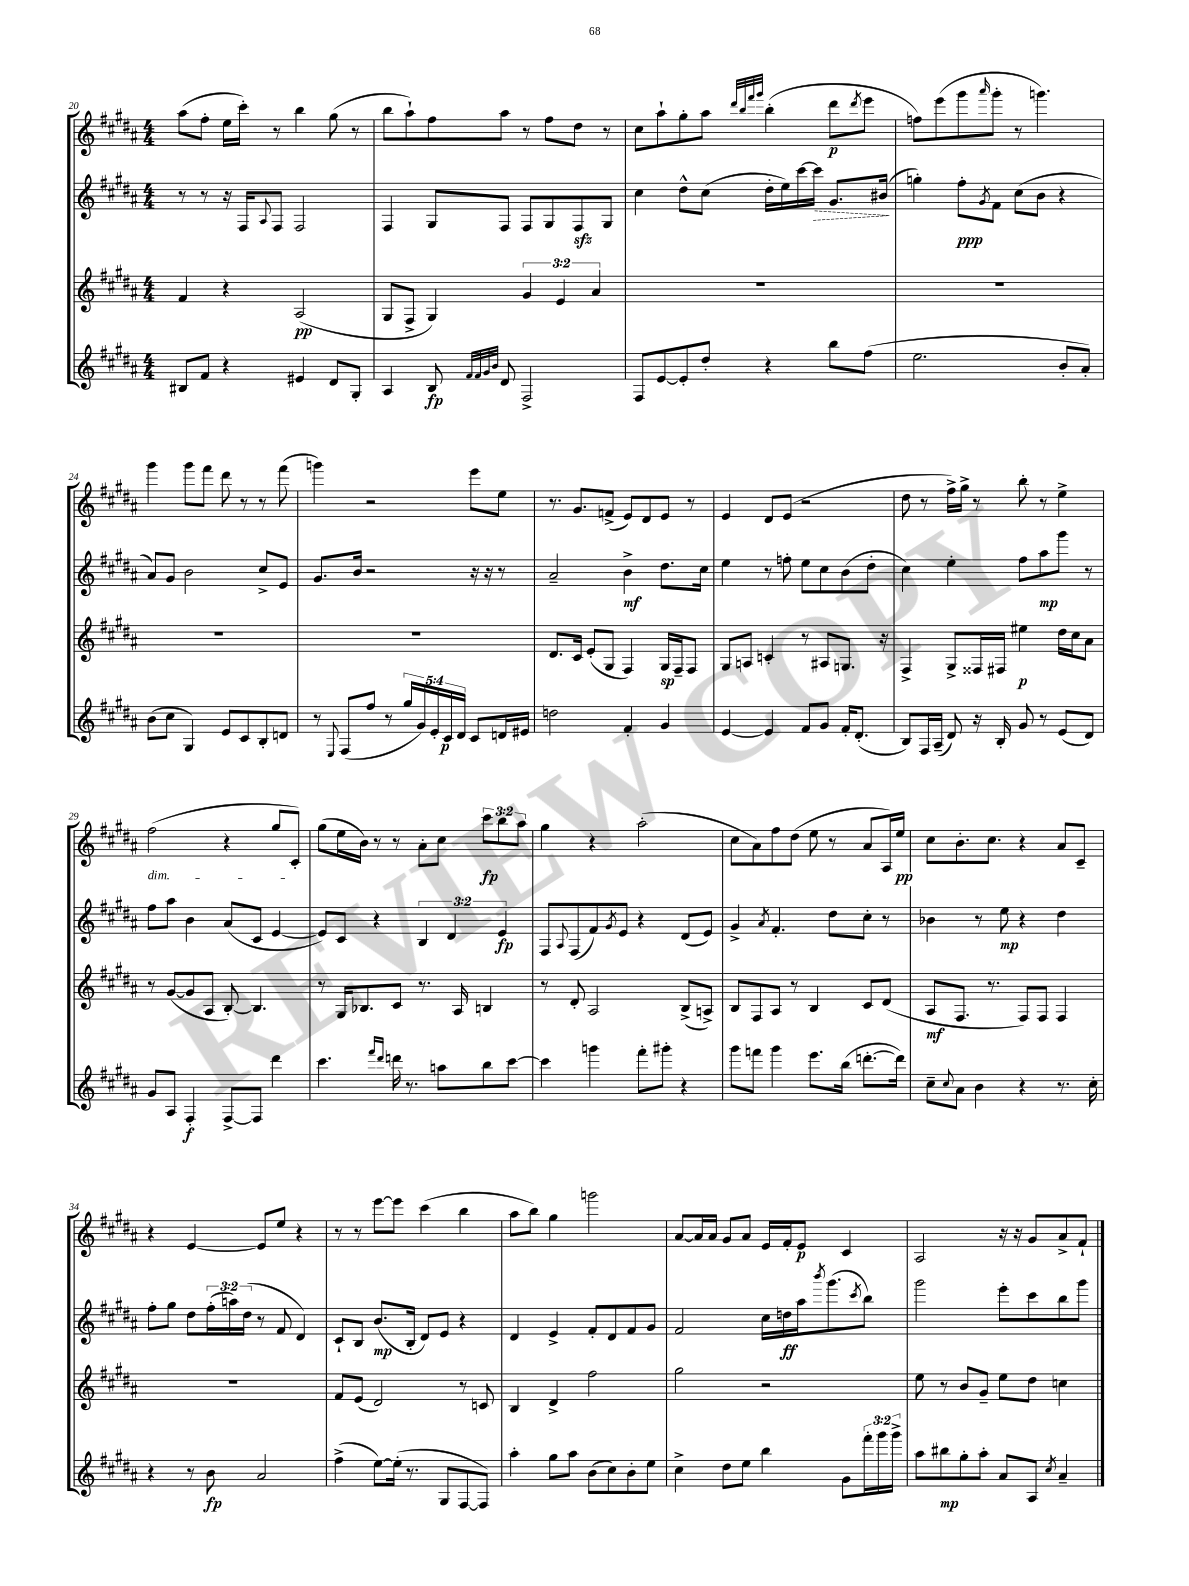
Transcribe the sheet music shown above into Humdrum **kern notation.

**kern	**kern	**kern	**kern
*staff4	*staff3	*staff2	*staff1
*clefG2	*clefG2	*clefG2	*clefG2
*k[f#c#g#d#a#]	*k[f#c#g#d#a#]	*k[f#c#g#d#a#]	*k[f#c#g#d#a#]
*M4/4	*M4/4	*M4/4	*M4/4
8B#/L	4f#/	8r	(8aa#\L
8f#/J	.	8r	8ff#'\J
4r	4r	16r	16ee\LL
.	.	16F#/LK	16ccc#'\JJ)
.	.	8qqA#/	.
.	.	8F#/J	8r
4e#/	(2A#/	2F#/	4bb\
8d#/L	.	.	(8gg#\
8G#'/J	.	.	8r
=	=	=	=
4A#/	8G#/L	4F#/	8bb\L
.	8F#^/J	.	8aa#`\)
8B/	4G#/)	8G#/L	8ff#\
32qqf#/LLL	.	.	.
32qqf#/	.	.	.
32qqg#/	.	.	.
32qqb/JJJ	.	.	.
8d#/	.	8F#/J	8aa#\J
2F#^/	6g#/	8F#/L	8r
.	.	8G#/	8ff#\L
.	6e/	.	.
.	.	8F#/	8dd#\J
.	6a#/	.	.
.	.	8G#/J	8r
=	=	=	=
8F#/L	1r	4cc#\	8cc#\L
[8e/	.	.	8aa#`\
8e'/]	.	8dd#^^\L	8gg#'\
8dd#'/J	.	(8cc#\J	8aa#\J
.	.	.	32qqddd#/LLL
.	.	.	32qqbb/
.	.	.	32qqfff#/
.	.	.	32qqggg#/JJJ
4r	.	16dd#'\LL	(4bb'\
.	.	16ee\)	.
.	.	[16ccc#\	.
.	.	16ccc#\]JJ	.
8bb\L	.	8.g#/L	8ddd#\L
.	.	.	8qddd#/
(8ff#\J	.	.	8eee\J
.	.	(16b#/Jk	.
=	=	=	=
2.ee\	1r	4gg'\)	8ff\L)
.	.	.	(8eee\
.	.	8ff#'\L	8ggg#\
.	.	8qg#/	16qqaaa#/
.	.	8f#\J	8ggg#'\J
.	.	(8cc#\L	8r
.	.	8b\J	4.ggg\)
8b'/L	.	4r	.
8a#'/J)	.	.	.
=	=	=	=
(8b\L	1r	8a#/L)	4ggg#\
8cc#\J	.	8g#/J	.
4G#/)	.	2b\	8ggg#\L
.	.	.	8fff#\J
8e/L	.	.	8ddd#\
8c#/	.	.	8r
8B'/	.	8cc#^/L	8r
8d/J	.	8e/J	(8fff#\
=	=	=	=
8r	1r	8.g#/L	4ggg\)
8qqE/	.	.	.
(8F#/L	.	.	.
.	.	16b/Jk	.
8ff#/J	.	2r	2r
8r	.	.	.
20gg#/LL	.	.	.
20g#/)	.	.	.
20e'/	.	.	.
20c#/	.	.	.
20d#/JJ	.	.	.
8c#/L	.	16r	8eee\L
.	.	16r	.
16d/L	.	8r	8ee\J
16e#/JJ	.	.	.
=	=	=	=
2dd\	8.d#/L	2a#~/	8.r
.	16c#/Jk	.	8.g#/L
.	(8e'/L	.	.
.	8G#/J	.	(8f^/J
4f#'/	4F#/)	4b^\	8e/L)
.	.	.	8d#/
4g#/	16G#/LL	8.dd#\L	8e/J
.	16F#~/J	.	.
.	8F#/J	.	8r
.	.	16cc#\Jk	.
=	=	=	=
[4e/	8G#/L	4ee\	4e/
.	8A/J	.	.
4e/]	4c'/	8r	8d#/L
.	.	8ff'\	(8e/J
8f#/L	8r	8ee\L	2r
8g#/J	8A#/L	8cc#\	.
16f#'/LK	8.G/J	(8b\	.
(8.d#'/J	.	.	.
.	.	8dd#'\J	.
.	16r	.	.
=	=	=	=
8B/L)	4F#^/	4cc#\)	8dd#\
16F#/L	.	.	8r
(16A#~/JJ	.	.	.
8d#/)	8G#^/L	4ee'\	16ff#^\LL)
.	.	.	16gg#^\JJ
16r	16F##/L	.	8r
16B'/	16F#/JJ	.	.
8g#/	4ee#\	8ff#\L	8bb'\
8r	.	8aa#\	8r
(8e/L	16dd#\LL	8ggg#\J	4ee^\
.	16cc#\J	.	.
8d#/J)	8a#\J	8r	.
=	=	=	=
8g#/L	8r	8ff#\L	(2ff#\
8A#/J	([8g#/L	8aa#\J	.
4F#'/	8g#/]	4b\	.
.	8A#/J	.	.
[8F#^/L	[8B'/)	(8a#/L	4r
8F#/]J	4.B/]	8c#/J	.
4ddd#\	.	[4e/	8gg#/L
.	.	.	8c#'/J)
=	=	=	=
4.ccc#\	8r	8e/]L)	(8gg#\L
.	16G#/LK	8c#/J	16ee\L
.	8.B-/	.	16b\JJ)
.	.	4r	8r
16qqfff#/LL	.	.	.
16qqddd#/JJ	.	.	.
16ddd\	8c#/J	.	8r
8.r	.	.	.
.	8.r	6B/	8a#'\L
8aa\L	.	.	8cc#\J
.	.	6d#/	.
.	16A#/	.	.
8bb\	4B/	.	12ccc#\L
.	.	6e/	12bb\
[8ccc#\J	.	.	.
.	.	.	12aa#\J
=	=	=	=
4ccc#\]	8r	8F#/L	4gg#\
.	.	8qqA#/	.
.	8d#'/	(8F#/	.
4ggg\	2A#/	8f#/)	4r
.	.	8qg#/	.
.	.	8e/J	.
8fff#'\L	.	4r	(2aa#'\
8ggg#'\J	.	.	.
4r	(8B^/L	(8d#/L	.
.	8A^/J)	8e/J)	.
=	=	=	=
8ggg#\L	8B/L	4g#^/	8cc#\L
8fff\J	8F#/	.	8a#\)
.	.	8qa#/	.
4ggg#\	8A#/J	4.f#'/	8ff#\
.	8r	.	(8dd#\J
8.eee\L	4B/	.	8ee\
.	.	8dd#\L	8r
(16bb\Jk	.	.	.
[8.ddd'\L	8c#/L	8cc#'\J	8a#/L
.	(8d#/J	8r	16A#/L)
16ddd\]Jk)	.	.	16ee/JJ
=	=	=	=
8cc#~\L	8A#/L	4b-\	8cc#\L
8qqcc#/	.	.	.
8a#\J	8.F#/J	.	8.b'\
4b\	.	8r	.
.	8.r	.	8.cc#\J
.	.	8ee\	.
4r	8F#/L)	4r	4r
.	8F#/J	.	.
8.r	4F#/	4dd#\	8a#/L
.	.	.	8c#~/J
16cc#'\	.	.	.
=	=	=	=
4r	1r	8ff#'\L	4r
.	.	8gg#\J	.
8r	.	8dd#\L	[4e/
8b\	.	(24ff#'\L	.
.	.	24aa\)	.
.	.	(24dd#\JJ	.
2a#/	.	8r	8e/]L
.	.	8f#/	8ee/J
.	.	4d#/)	4r
=	=	=	=
(4ff#^\	8f#/L	8c#`/L	8r
.	(8e/J	8B/J	8r
[8ee\L)	2d#/)	(8.b/L	[8eee\L
(16ee'\]Jk	.	.	8eee\]J
8.r	.	16B'/Jk	.
.	.	8d#/L)	(4ccc#\
8G#/L	.	8e/J	.
[8F#/	8r	4r	4bb\
8F#/]J)	8c/	.	.
=	=	=	=
4aa#'\	4B/	4d#/	8aa#\L
.	.	.	8bb\J)
8gg#\L	4d#^/	4e^/	4gg#\
8aa#\J	.	.	.
(8b\L	2ff#\	8f#'/L	2ggg\
8cc#\)	.	8d#/	.
8b'\	.	8f#/	.
8ee\J	.	8g#/J	.
=	=	=	=
4cc#^\	2gg#\	2f#/	[8a#/L
.	.	.	16a#/]L
.	.	.	16a#/JJ
8dd#\L	.	.	8g#/L
8ee\J	.	.	8a#/J
4bb\	2r	16cc#\LL	16e/LL
.	.	16dd\	16f#'/J
.	.	16aa#\J	8e/J
.	.	8qbbb/	.
.	.	(8.ggg#\	.
8g#\L	.	.	4c#/
.	.	8qccc#/	.
24fff#'\L	.	8bb\J)	.
24ggg#\	.	.	.
24ggg#^\JJ	.	.	.
=	=	=	=
8aa#\L	8ee\	2ggg#\	2A#/
8bb#\	8r	.	.
8gg#'\	8b/L	.	.
8aa#'\J	8g#~/J	.	.
8a#/L	8ee\L	8eee'\L	16r
.	.	.	16r
8A#/J	8dd#\J	8ccc#\	8g#/L
8qcc#/	.	.	.
4a#~/	4cc\	8bb\	8a#^/
.	.	8ggg#\J	8f#`/J
==	==	==	==
*-	*-	*-	*-
